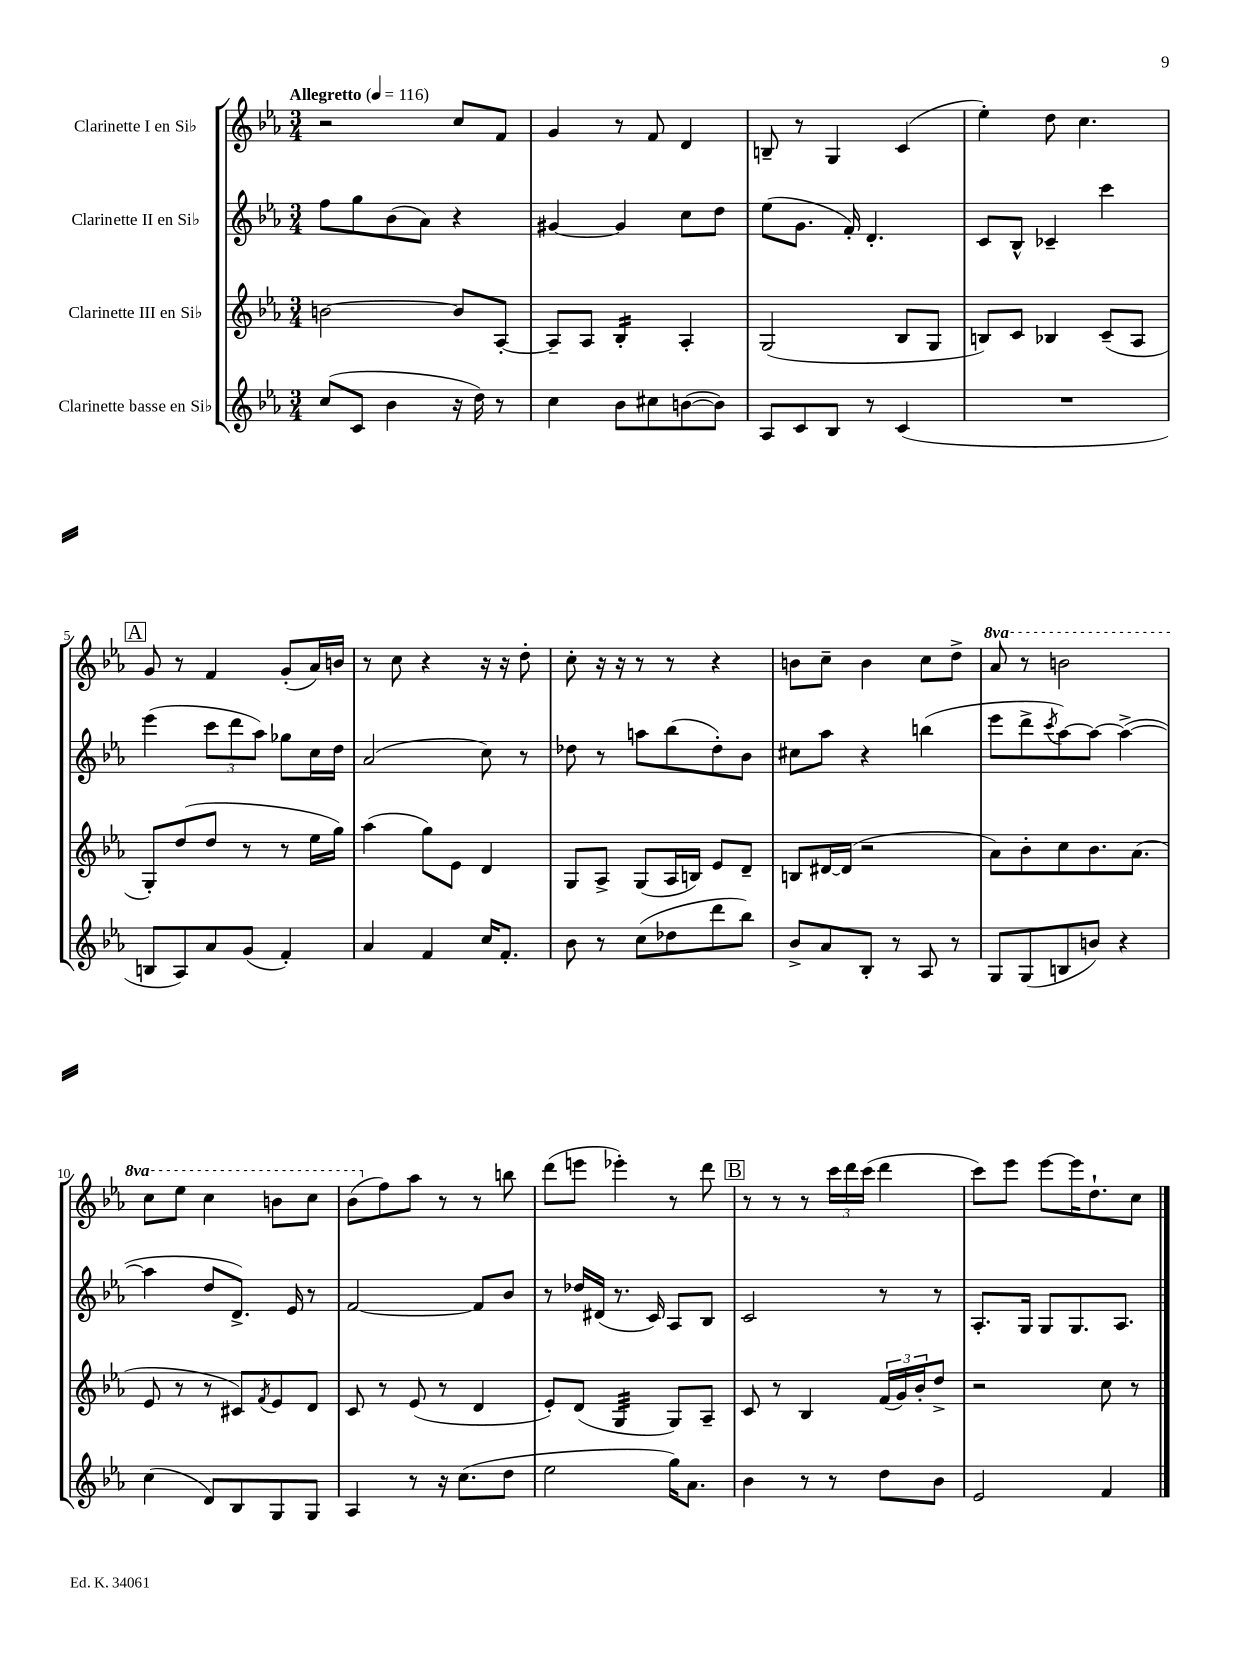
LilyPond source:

<<
\new StaffGroup <<
\new Staff = "s0" \with { instrumentName = "Clarinette I en Sib" } {
    \clef treble \key ees \major \numericTimeSignature \time 3/4 \set Staff.ottavationMarkups = #ottavation-simple-ordinals \tempo "Allegretto" 4 = 116
    r2 c''8 f'8 |
    g'4 r8 f'8 d'4 |
    b8-- r8 g4 c'4( |
    ees''4-.) d''8 c''4. |
    \mark \markup { \box "A" } g'8 r8 f'4 g'8-.( aes'16) b'16 |
    r8 c''8 r4 r16 r16 d''8-. |
    c''8-. r16 r16 r8 r8 r4 |
    b'8 c''8-- b'4 c''8 d''8-> |
    \ottava #1 aes''8 r8 b''2 |
    c'''8 ees'''8 c'''4 b''8 c'''8 |
    bes''8( \ottava #0 f''8) aes''8 r8 r8 b''8 |
    d'''8( e'''8 ees'''4-.) r8 d'''8 |
    \mark \markup { \box "B" } r8 r8 r8 \tuplet 3/2 { c'''16 d'''16 c'''16( } d'''4 |
    c'''8) ees'''8 ees'''8~ ees'''16 d''8.-! c''8 \bar "|." |
}
\new Staff = "s1" \with { instrumentName = "Clarinette II en Sib" } {
    \clef treble \key ees \major \numericTimeSignature \time 3/4
    f''8 g''8 bes'8( aes'8) r4 |
    gis'4~ gis'4 c''8 d''8 |
    ees''8( g'8. f'16-.) d'4.-. |
    c'8 bes8-^ ces'4-- c'''4 |
    \mark \markup { \box "A" } ees'''4( \tuplet 3/2 { c'''8 d'''8 aes''8) } ges''8 c''16 d''16 |
    aes'2( c''8) r8 |
    des''8 r8 a''8 bes''8( des''8-.) bes'8 |
    cis''8 aes''8 r4 b''4( |
    ees'''8 d'''8-> \acciaccatura { c'''8 } aes''8~) aes''8~ aes''4~->( |
    aes''4 d''8 d'8.->) ees'16 r8 |
    f'2~ f'8 bes'8 |
    r8 des''16 dis'16( r8. c'16) aes8 bes8 |
    \mark \markup { \box "B" } c'2 r8 r8 |
    aes8.-. g16 g8 g8. aes8. \bar "|." |
}
\new Staff = "s2" \with { instrumentName = "Clarinette III en Sib" } {
    \clef treble \key ees \major \numericTimeSignature \time 3/4
    b'2~ b'8 aes8~-. |
    aes8-- aes8 bes4:16-. aes4-. |
    g2( bes8 g8 |
    b8) c'8 bes4 c'8--( aes8 |
    \mark \markup { \box "A" } g8-.) d''8( d''8 r8 r8 ees''16 g''16) |
    aes''4( g''8) ees'8 d'4 |
    g8 aes8-> g8( aes16 b16) ees'8 d'8-- |
    b8 dis'16~ dis'16( r2 |
    aes'8) bes'8-. c''8 bes'8. aes'8.( |
    ees'8 r8 r8 cis'8) \acciaccatura { f'8 } ees'8 d'8 |
    c'8 r8 ees'8( r8 d'4 |
    ees'8-.) d'8( g4:32 g8) aes8-- |
    \mark \markup { \box "B" } c'8 r8 bes4 \tuplet 3/2 { f'16( g'16) bes'16-. } d''8-> |
    r2 c''8 r8 \bar "|." |
}
\new Staff = "s3" \with { instrumentName = "Clarinette basse en Sib" } {
    \clef treble \key ees \major \numericTimeSignature \time 3/4
    c''8( c'8 bes'4 r16 d''16) r8 |
    c''4 bes'8 cis''8 b'8~( b'8) |
    aes8 c'8 bes8 r8 c'4( |
    R2. |
    \mark \markup { \box "A" } b8 aes8) aes'8 g'8( f'4-.) |
    aes'4 f'4 c''16 f'8.-. |
    bes'8 r8 c''8( des''8 d'''8 bes''8) |
    bes'8-> aes'8 bes8-. r8 aes8 r8 |
    g8 g8( b8 b'8) r4 |
    c''4( d'8) bes8 g8 g8 |
    aes4 r8 r16 c''8.( d''8 |
    ees''2 g''16) aes'8. |
    \mark \markup { \box "B" } bes'4 r8 r8 d''8 bes'8 |
    ees'2 f'4 \bar "|." |
}
>>
>>
